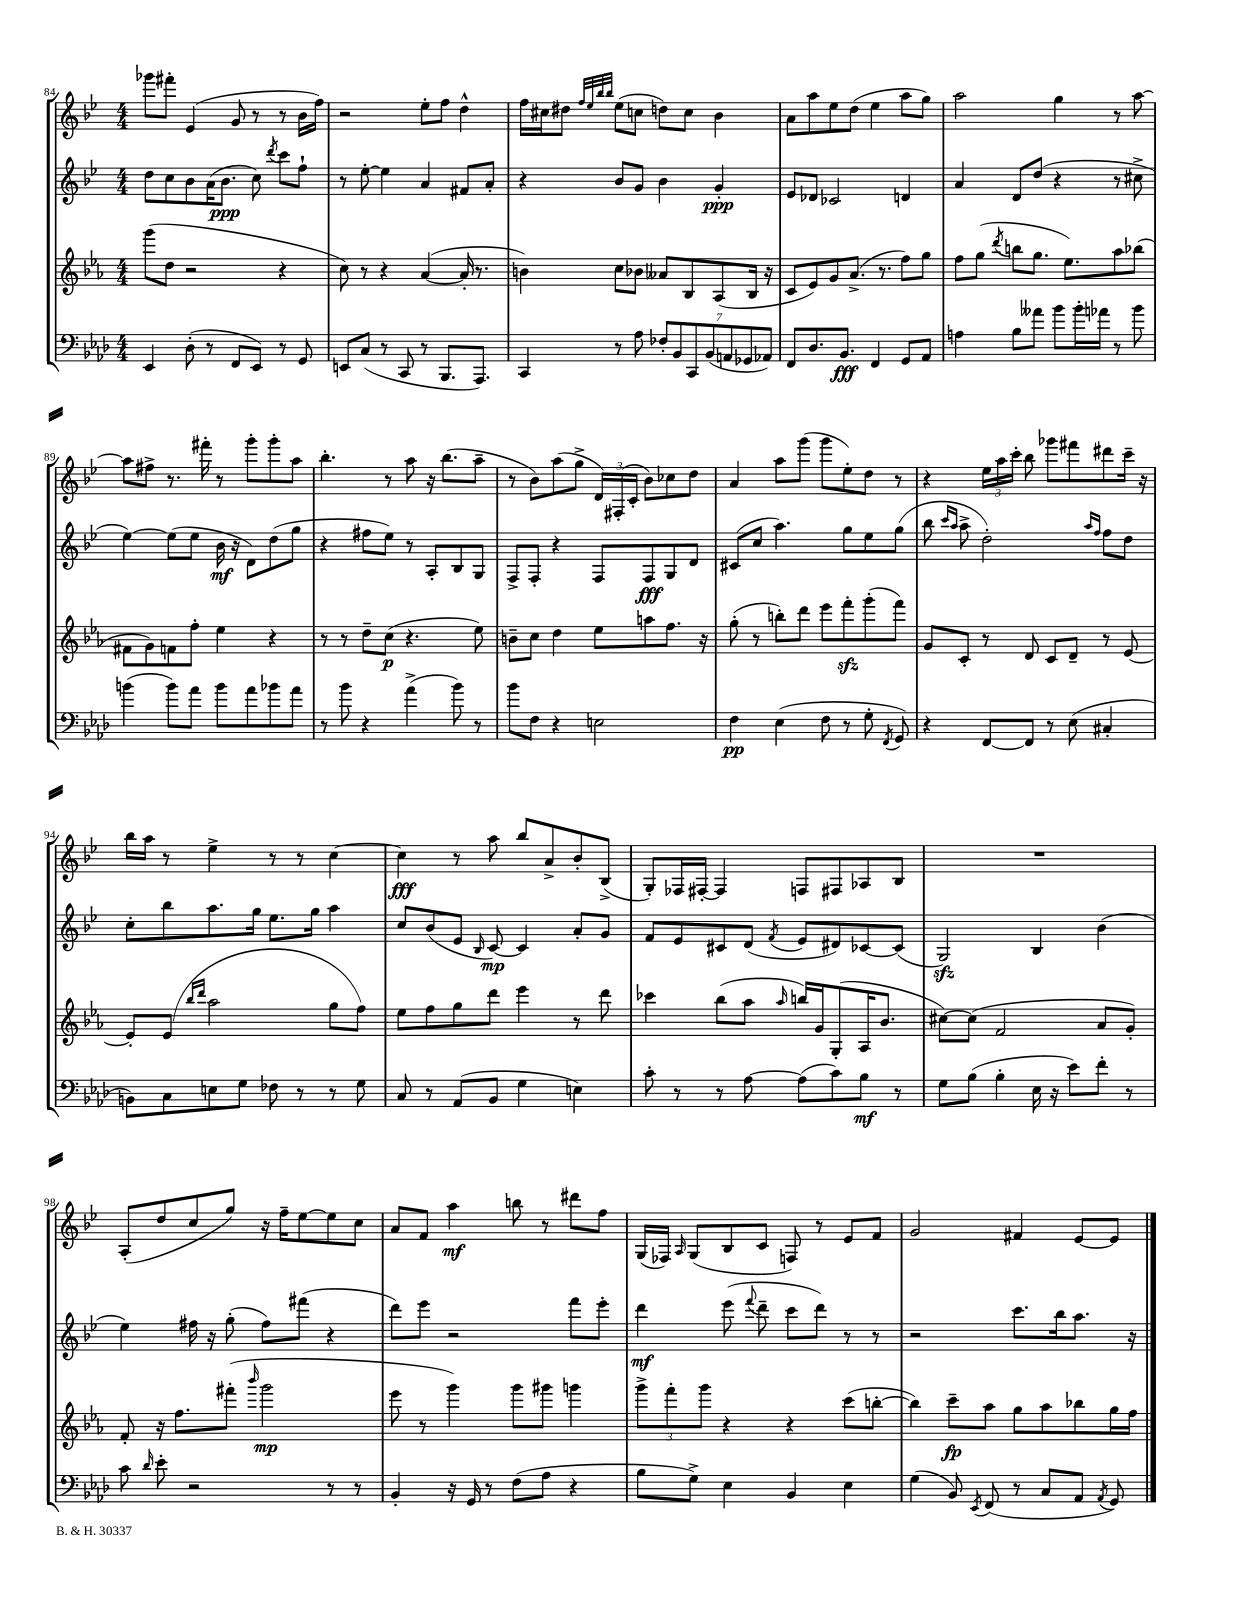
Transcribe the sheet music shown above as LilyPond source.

<<
\new StaffGroup <<
\new Staff = "s0" {
    \clef treble \key bes \major \numericTimeSignature \time 4/4
    \autoBeamOff ges'''8[ fis'''8]-. ees'4( g'8 r8 r8 bes'16[ f''16]) |
    r2 ees''8[-. f''8] d''4-^ |
    f''16[ cis''16 dis''8] \grace { f''32[ ees''32 bes''32 bes''32] } ees''8[( c''8] d''8[) c''8] bes'4 |
    a'8[ a''8 ees''8 d''8]( ees''4 a''8[ g''8]) |
    a''2 g''4 r8 a''8~ |
    a''8[ fis''8]-> r8. fis'''16-. r8 g'''8[-. g'''8-. a''8] |
    bes''4.-. r8 a''8 r16 bes''8.[( a''8]-- |
    r8 bes'8[) a''8( g''8]-> \tuplet 3/2 { d'16[) fis16-.( c'16]-. } bes'8[) ces''8 d''8] |
    a'4 a''8[ g'''8]( g'''8[ ees''8-.) d''8] r8 |
    r4 \tuplet 3/2 { ees''16[ a''16 c'''16]-. } bes''8 ges'''8[ fis'''8 dis'''8 c'''16]-- r16 |
    bes''16[ a''16] r8 ees''4-> r8 r8 c''4~ |
    c''4\fff r8 a''8 bes''8[ a'8-> bes'8-. bes8]->( |
    g8[-.) fes16 fis16]~-. fis4 f8[ fis8 aes8 bes8] |
    R1 |
    a8[-.( d''8 c''8 g''8]) r16 f''16[-- ees''8~ ees''8 c''8] |
    a'8[ f'8] a''4\mf b''8 r8 dis'''8[ f''8] |
    g16[( fes16]) \grace { a16 } g8[( bes8 c'8] f8) r8 ees'8[ f'8] |
    g'2 fis'4 ees'8[~ ees'8] \bar "|." |
}
\new Staff = "s1" {
    \clef treble \key bes \major \numericTimeSignature \time 4/4
    \autoBeamOff d''8[ c''8 bes'8 a'16( bes'8.]\ppp c''8) \acciaccatura { d'''8 } c'''8[ f''8]-! |
    r8 ees''8~-. ees''4 a'4 fis'8[ a'8]-. |
    r4 bes'8[ g'8] bes'4 g'4-.\ppp |
    ees'8[ des'8] ces'2 d'4 |
    a'4 d'8[ d''8]( r4 r8 cis''8-> |
    ees''4~) ees''8[( ees''8] bes'16\mf r16 d'8[) d''8( g''8] |
    r4 fis''8[ ees''8]) r8 a8[-. bes8 g8] |
    f8[-> f8]-. r4 f8[ f8\fff g8 d'8] |
    cis'8[( c''8] a''4.) g''8[ ees''8 g''8]( |
    bes''8 \grace { c'''16[ a''16] } a''8-> d''2-.) \grace { a''16[ f''16] } f''8[ d''8] |
    c''8[-. bes''8 a''8. g''16] ees''8.[ g''16] a''4 |
    c''8[ bes'8( ees'8] \grace { bes16 } c'8~\mp) c'4 a'8[-. g'8] |
    f'8[ ees'8 cis'8 d'8]( \acciaccatura { f'8 } ees'8[ dis'8) ces'8~ ces'8]( |
    g2\sfz) bes4 bes'4( |
    ees''4) fis''16 r16 g''8-.( fis''8[) fis'''8]( r4 |
    d'''8[) ees'''8] r2 f'''8[ ees'''8]-. |
    d'''4\mf ees'''8( \appoggiatura { f'''8 } d'''8-- c'''8[ d'''8]) r8 r8 |
    r2 c'''8.[ bes''16 a''8.] r16 \bar "|." |
}
\new Staff = "s2" {
    \clef treble \key ees \major \numericTimeSignature \time 4/4
    \autoBeamOff g'''8[( d''8] r2 r4 |
    c''8) r8 r4 aes'4~( aes'16-. r8. |
    b'4) c''8[ bes'8] aeses'8[ bes8 aes8( bes16] r16 |
    c'8[ ees'8) g'8 aes'8.]->( r8. f''8[) g''8] |
    f''8[ g''8]( \acciaccatura { d'''8 } b''8[ g''8.] ees''8.[) aes''8 bes''8]( |
    fis'8[ g'8) f'8 f''8]-. ees''4 r4 |
    r8 r8 d''8[-- c''8]\p( r4. ees''8) |
    b'8[-- c''8] d''4 ees''8[ a''8 f''8.] r16 |
    g''8-.( r8 b''8[-.) d'''8] ees'''8[ f'''8-.\sfz g'''8-.( f'''8]) |
    g'8[ c'8]-. r8 d'8 c'8[ d'8]-- r8 ees'8~ |
    ees'8[-. ees'8]( \grace { bes''16[ d'''16] } aes''2 g''8[ f''8]) |
    ees''8[ f''8 g''8 d'''8] ees'''4 r8 d'''8 |
    ces'''4 bes''8[( aes''8] \grace { aes''16 } b''16[) g'16 g8-.( aes16 bes'8.] |
    cis''8[~) cis''8]( f'2 aes'8[ g'8]-.) |
    f'8-. r16 f''8.[ fis'''8]-.( \grace { bes'''16 } g'''2\mp |
    ees'''8 r8 g'''4) g'''8[ gis'''8] g'''4 |
    \tuplet 3/2 { g'''8[-> f'''8-. g'''8] } r4 r4 c'''8[( b''8]~-. |
    b''4) c'''8[--\fp aes''8] g''8[ aes''8 bes''8 g''16 f''16] \bar "|." |
}
\new Staff = "s3" {
    \clef bass \key aes \major \numericTimeSignature \time 4/4
    \autoBeamOff ees,4 des8-.( r8 f,8[ ees,8]) r8 g,8 |
    e,8[ c8]( r8 c,8 r8 bes,,8.[ aes,,8.]) |
    c,4 r8 aes8 \tuplet 7/4 { fes8[-. bes,8 c,8 bes,8( a,8 ges,8 aes,8]) } |
    f,8[ des8. bes,8.]\fff f,4 g,8[ aes,8] |
    a4 bes8[ aeses'8] bes'8[ bes'16-. aes'16] r8 bes'8 |
    b'4( b'8[) aes'8] b'8[ aes'8 bes'8 aes'8] |
    r8 bes'8 r4 aes'4->( bes'8) r8 |
    bes'8[ f8] r4 e2 |
    f4\pp ees4( f8 r8 g8-. \acciaccatura { f,8 } g,8) |
    r4 f,8[~ f,8] r8 ees8( cis4-. |
    b,8[) c8 e8 g8] fes8 r8 r8 g8 |
    c8 r8 aes,8[( bes,8] g4 e4) |
    c'8-. r8 r8 aes8~ aes8[( c'8) bes8]\mf r8 |
    g8[ bes8]( bes4-. ees16 r16 ees'8[) f'8]-. r8 |
    c'8 \grace { des'16 } ees'8-. r2 r8 r8 |
    bes,4-. r16 g,16 r8 f8[( aes8] r4 |
    bes8[ g8]->) ees4 bes,4 ees4 |
    g4( bes,8) \acciaccatura { ees,8 } f,8( r8 c8[ aes,8] \acciaccatura { aes,8 } g,8) \bar "|." |
}
>>
>>
\layout { \context { \Score currentBarNumber = #84 } }
